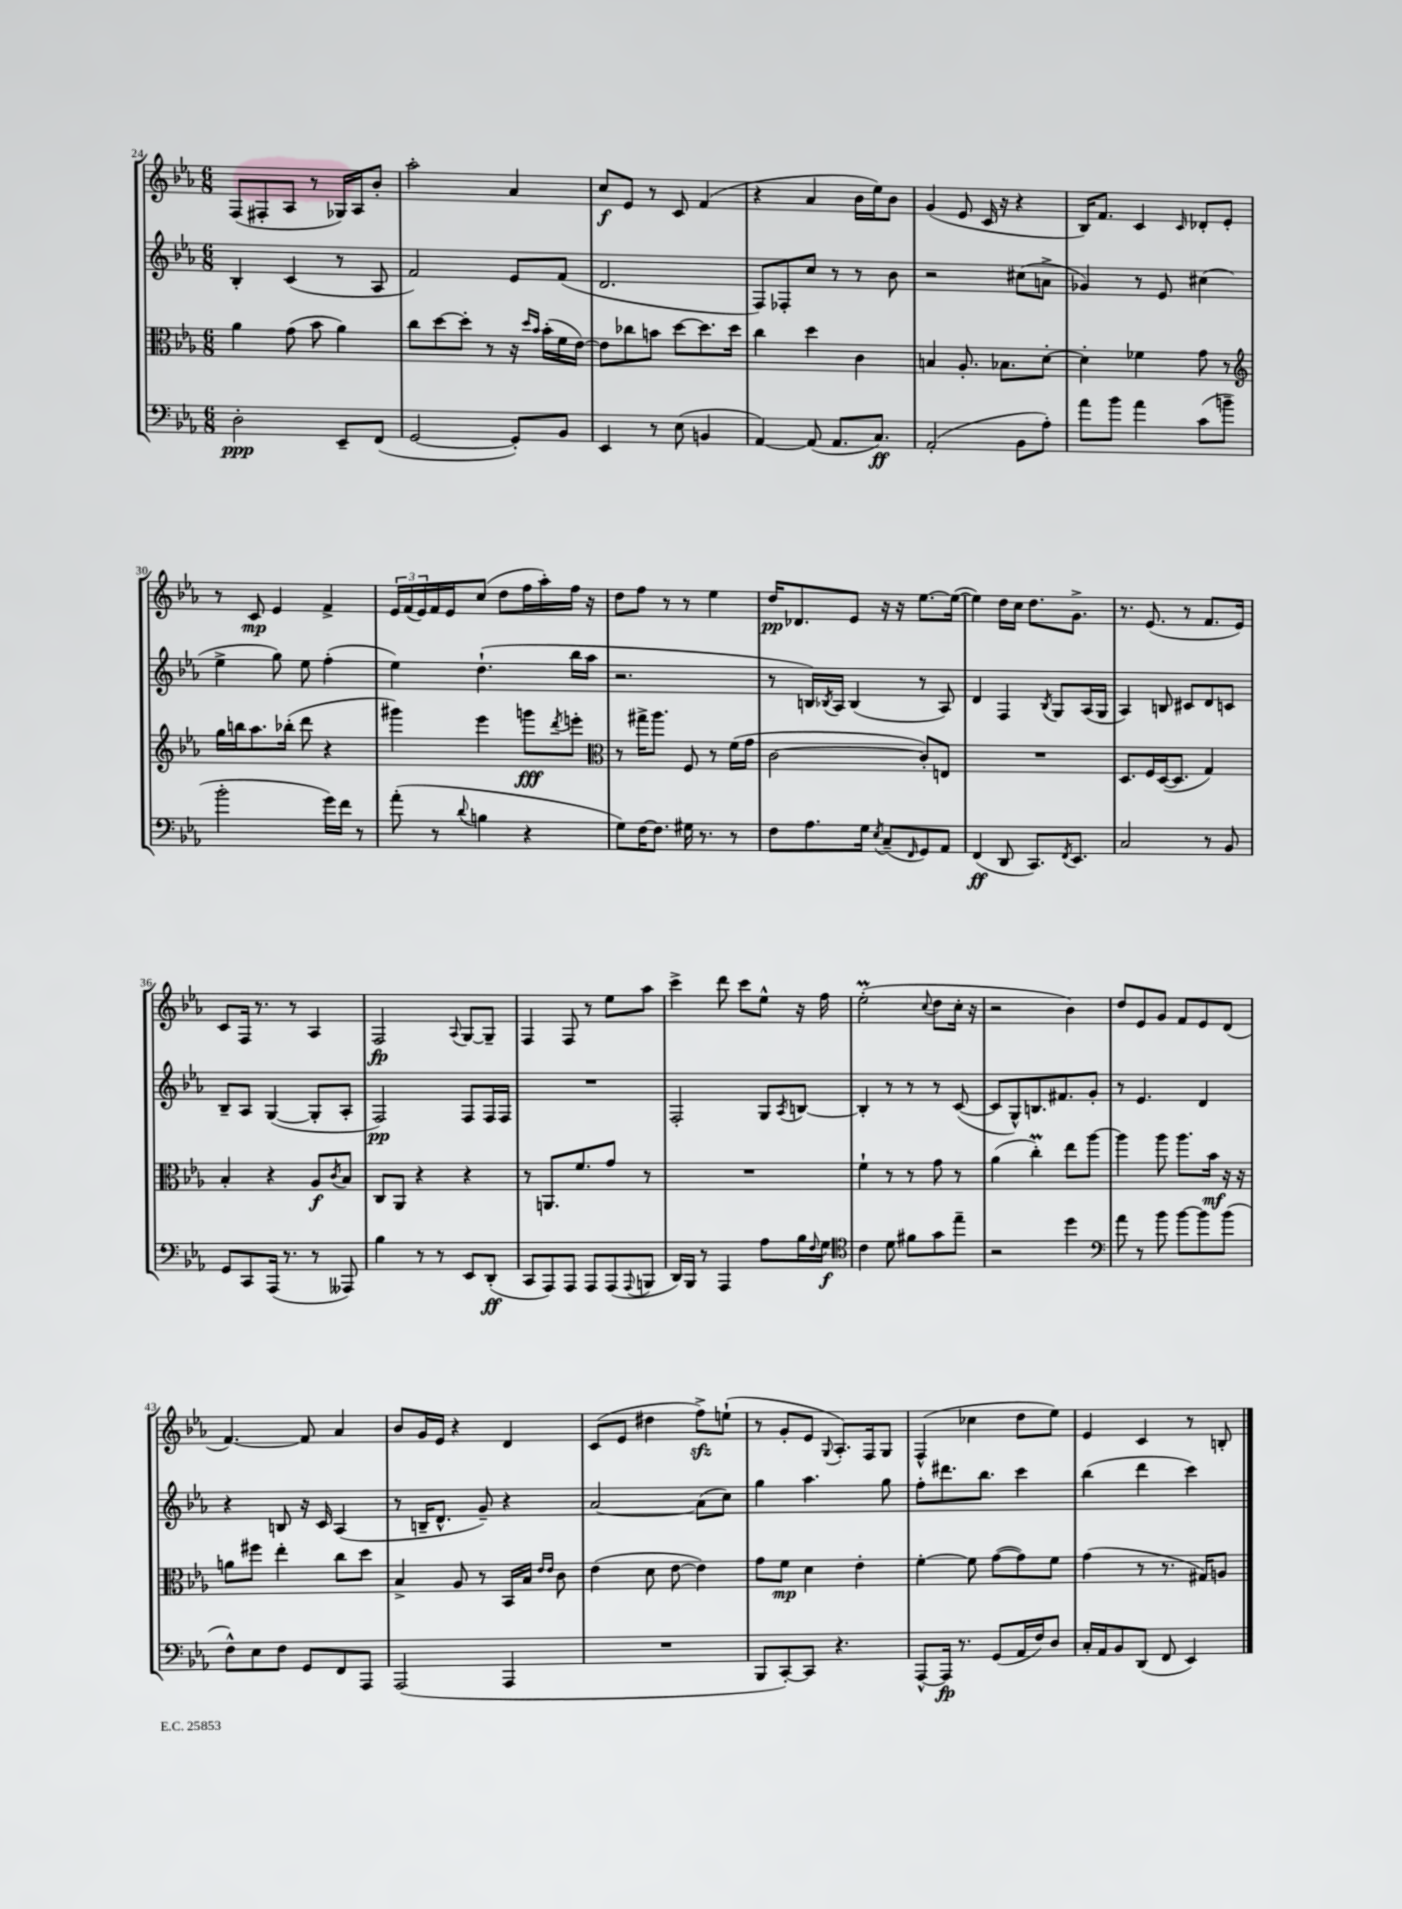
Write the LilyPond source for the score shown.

<<
\new StaffGroup <<
\new Staff = "s0" {
    \clef treble \key ees \major \numericTimeSignature \time 6/8
    f8( fis8-. aes8 r8 ges16) aes16 bes'8-. |
    aes''2-. aes'4 |
    c''8\f ees'8 r8 c'8 f'4( |
    r4 aes'4 bes'16 ees''16) bes'8 |
    g'4( ees'8 c'16 r16 r4 |
    bes16) f'8. c'4 \grace { c'16 } des'8-. ees'8-. |
    r8 c'8\mp ees'4 f'4-> |
    \tuplet 3/2 { ees'16 f'16( ees'16) } f'16 ees'16 c''8( d''8 f''16 aes''16-.) f''16 r16 |
    d''8 f''8 r8 r8 ees''4 |
    d''16\pp des'8. ees'8 r16 r16 ees''8.~ ees''16~( |
    ees''4) d''16 c''16 d''8. g'8.-> |
    r8. ees'8.( r8 f'8. ees'16) |
    c'8 f16 r8. r8 aes4 |
    f2\fp \appoggiatura { aes8 } g8~ g8-- |
    f4 f8 r8 ees''8 aes''8 |
    c'''4-> d'''8 c'''8 ees''8-^ r16 f''16 |
    ees''2-.\prall( \appoggiatura { c''8 } d''8 c''16-. r16 |
    r2 bes'4) |
    d''8 ees'8 g'8 f'8 ees'8 d'8( |
    f'4.~) f'8 aes'4 |
    bes'8 g'16 ees'16 r4 d'4 |
    c'8( ees'8 dis''4 f''8->\sfz) e''8-!( |
    r8 g'8-. ees'8 \appoggiatura { g8 } aes8.-.) f16 g8 |
    f4-^( ces''4 d''8 ees''8) |
    ees'4 c'4 r8 b8-. \bar "|." |
}
\new Staff = "s1" {
    \clef treble \key ees \major \numericTimeSignature \time 6/8
    bes4-. c'4( r8 aes8 |
    f'2) ees'8 f'8( |
    d'2. |
    f8) fes8-. c''8 r8 r8 bes'8 |
    r2 cis''8( a'8-> |
    ges'4) r8 ees'8 cis''4( |
    ees''4-> g''8) ees''8 f''4-.( |
    ees''4) d''4.-!( bes''16 aes''16 |
    r2. |
    r8 b16) \acciaccatura { bes8 } aes16 bes4( r8 aes8) |
    d'4 f4 \acciaccatura { bes8 } g8 aes16( g16 |
    aes4) b8 cis'8 d'8 c'8 |
    bes8-- aes8 g4~( g8-. aes8-. |
    f2\pp) f8 f16 f16 |
    R2. |
    f2-. g8 \acciaccatura { aes8 } b8~ |
    b4-. r8 r8 r8 c'8~( |
    c'8 g8-^) b8. fis'8. g'8-. |
    r8 ees'4. d'4 |
    r4 b8 r16 c'16 aes4( |
    r8 b16-- d'8.-^ g'8--) r4 |
    aes'2~ aes'8( c''8) |
    g''4 aes''4. g''8 |
    f''8-. dis'''8. bes''8. c'''4 |
    bes''4( d'''4 c'''4) \bar "|." |
}
\new Staff = "s2" {
    \clef alto \key ees \major \numericTimeSignature \time 6/8
    aes'4 g'8( bes'8 aes'4) |
    c''8 d''8~ d''8-. r8 r16 \grace { d''16 bes'16 } bes'16-.( f'16 ees'16~) |
    ees'8 ces''8 b'8 d''8~ d''8. d''16 |
    c''4 d''4 c'4 |
    b4 aes8.-. bes8. d'8~-. |
    d'4-. fes'4 g'8 r8 |
    \clef treble g''16 b''16 aes''8. bes''16-.( d'''8 r4 |
    gis'''4) ees'''4 g'''8\fff \acciaccatura { d'''8 } e'''8-. |
    \clef alto r8 gis''16-> aes''8. f8 r8 f'16( g'16 |
    c'2~ c'8-.) e8 |
    R2. |
    d8. f16 d16~( d8. g4) |
    bes4-. r4 aes8\f \acciaccatura { c'8 } bes8 |
    c8 aes,8 r4 r4 |
    r8 a,8. f'8. g'8 r8 |
    R2. |
    f'4-! r8 r8 g'8 r8 |
    aes'4( c''4-.\prall) ees''8 aes''8~ |
    aes''4 aes''8 aes''8. bes'16\mf r16 r16 |
    a'8 fis''8 ees''4-. c''8 d''8 |
    bes4-> aes8 r8 bes,16 bes16 \grace { ees'16 ees'16 } c'8 |
    ees'4( d'8 ees'8~ ees'4) |
    g'8 f'8\mp d'4 ees'4-. |
    f'4~-. f'8 g'8~( g'8) f'8 |
    g'4( r8 r8. gis16) a8 \bar "|." |
}
\new Staff = "s3" {
    \clef bass \key ees \major \numericTimeSignature \time 6/8
    d2-.\ppp ees,8-- f,8( |
    g,2~ g,8-.) bes,8 |
    ees,4 r8 ees8( b,4 |
    aes,4~) aes,8( aes,8. c8.\ff) |
    aes,2-.( bes,8 aes8-.) |
    aes'8 bes'8 aes'4 c'8( b'8-- |
    bes'2-. g'16) f'16 r8 |
    aes'8-.( r8 \appoggiatura { d'8 } b4 r4 |
    g8) f16~ f8. gis16 r8. r8 |
    f8 aes8. g16 \acciaccatura { ees8 } c8--( \grace { f,16 } g,8) aes,8 |
    f,4\ff( d,8 c,8.) \acciaccatura { f,8 } ees,8. |
    c2 r8 bes,8 |
    g,8 c,8 aes,,16( r8. r8 aeses,,8) |
    bes4 r8 r8 ees,8 d,8-.\ff( |
    c,8 aes,,8) aes,,8 aes,,8 aes,,8( \appoggiatura { aes,,8 } b,,8 |
    d,16) bes,,16 r8 aes,,4 aes8 bes16 \appoggiatura { f8 } g16\f |
    \clef tenor c'4 d'8 fis'8 g'8 ees''8-- |
    r2 d''4 |
    \clef bass aes'8 r8 bes'8 bes'8~ bes'8 bes'8( |
    f8-^) ees8 f8 g,8 f,8 aes,,8 |
    aes,,2( aes,,4 |
    R2. |
    bes,,8 c,8~-.) c,8 r4. |
    aes,,8~-^ aes,,16\fp r8. g,8( aes,16 f16) d8 |
    c16-. aes,16 bes,8 d,8( f,8 ees,4) \bar "|." |
}
>>
>>
\layout { \context { \Score currentBarNumber = #24 } }
